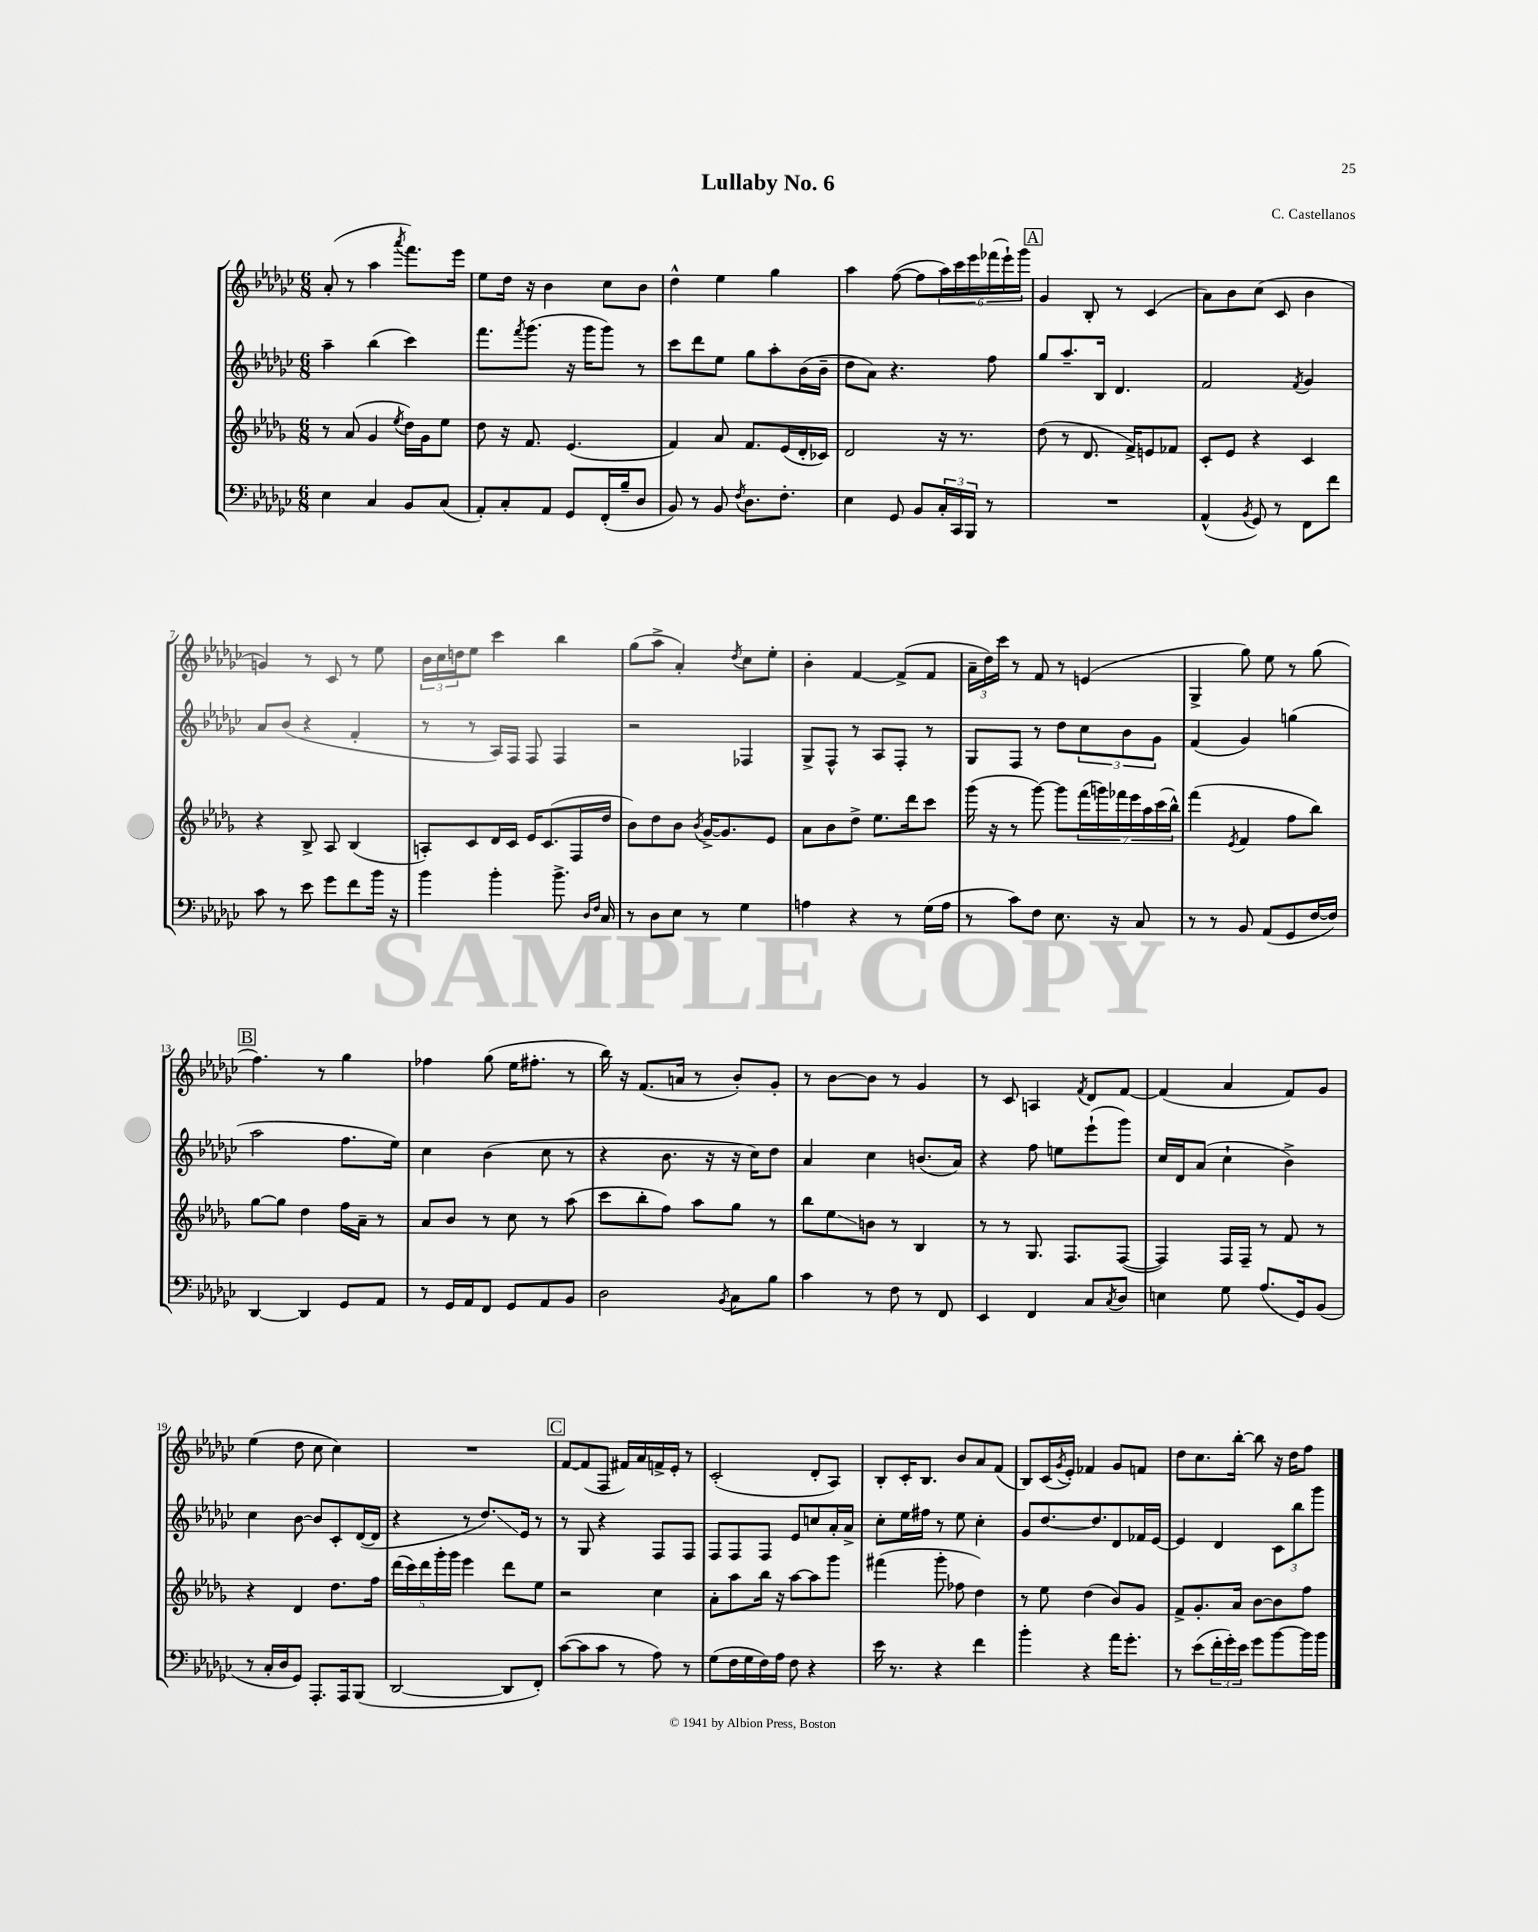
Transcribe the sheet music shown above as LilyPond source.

\header { title = "Lullaby No. 6" composer = "C. Castellanos" }
<<
\new StaffGroup <<
\new Staff = "s0" {
    \clef treble \key ges \major \numericTimeSignature \time 6/8
    aes'8-.( r8 aes''4 \acciaccatura { aes'''8 } f'''8.) ees'''16 |
    ees''8 des''16 r16 bes'4 ces''8 bes'8 |
    des''4-^ ees''4 ges''4 |
    aes''4 f''8~( f''8 \tuplet 6/4 { aes''16) ces'''16 ees'''16 fes'''16( ees'''16-!) ges'''16 } |
    \mark \markup { \box "A" } ges'4 bes8-. r8 ces'4( |
    aes'8) bes'8 ces''8( ces'8 bes'4 |
    g'4) r8 ces'8 r8 ees''8 |
    \tuplet 3/2 { bes'16 ces''16 d''16 } ees''8 ces'''4 bes''4 |
    ges''8( aes''8-> aes'4-.) \acciaccatura { des''8 } ces''8 ees''8-. |
    bes'4-. f'4~ f'8->( f'8 |
    \tuplet 3/2 { aes'16-- des''16) ces'''16 } r8 f'8 r8 e'4( |
    ges4-> ges''8) ees''8 r8 ges''8( |
    \mark \markup { \box "B" } f''4.) r8 ges''4 |
    fes''4 ges''8( ees''16 fis''8.-. r8 |
    bes''16) r16 f'8.( a'16 r8 bes'8-.) ges'8-. |
    r8 bes'8~ bes'8 r8 ges'4 |
    r8 ces'8 a4 \acciaccatura { f'8 } des'8 f'8~ |
    f'4( aes'4 f'8) ges'8 |
    ees''4( des''8 ces''8 ces''4) |
    R2. |
    \mark \markup { \box "C" } f'8~ f'8( f8 fis'16) aes'16 f'16-> ees'16-. r8 |
    ces'2-.( des'8-. aes8) |
    bes8-. ces'16-. bes8. bes'8 aes'8 f'8( |
    bes8) ces'16( \acciaccatura { ges'8 } ees'16-.) fes'4 ges'8 f'8 |
    des''8 ces''8. bes''16~-. bes''8 r16 des''16 f''8 \bar "|." |
}
\new Staff = "s1" {
    \clef treble \key ges \major \numericTimeSignature \time 6/8
    aes''4-- bes''4( ces'''4) |
    f'''8. \acciaccatura { f'''8 } ges'''8.( r16 ges'''16 ges'''8) r8 |
    ces'''8 des'''8 ees''8 ges''8 aes''8-. bes'16( bes'16-- |
    des''8 aes'8) r4. f''8 |
    \mark \markup { \box "A" } ges''8 aes''8.-- bes16 des'4. |
    f'2 \acciaccatura { f'8 } ges'4 |
    aes'8 bes'8( r4 f'4-. |
    r8 r8 aes16) f16 f8 f4 |
    r2 fes4 |
    ges8-> f8-^ r8 aes8 f8-. r8 |
    ges8 f8 r8 des''8 \tuplet 3/2 { ces''8 bes'8 ges'8 } |
    f'4( ges'4) g''4( |
    \mark \markup { \box "B" } aes''2 f''8. ees''16) |
    ces''4 bes'4( ces''8 r8 |
    r4 bes'8. r16 r16 ces''16) des''8 |
    aes'4 ces''4 b'8.( aes'16) |
    r4 f''8 e''8 ees'''8-!( ges'''8) |
    ces''16 des'16 aes'8( ces''4-! bes'4->) |
    ces''4 bes'8~ bes'8 ces'8-. des'16~( des'16 |
    r4 r8 des''8.\glissando) ees'16 r8 |
    \mark \markup { \box "C" } r8 ges8 r4 f8 f8 |
    f8 f8 f8 ees'8 c''8 aes'16-. aes'16-> |
    ces''8-. ees''16 fis''16 r8 ees''8 ces''4-. |
    ges'8 des''8.~ des''8. des'8 fes'16 ees'16~ |
    ees'4 des'4 \tuplet 3/2 { ces'8 bes''8 ges'''8 } \bar "|." |
}
\new Staff = "s2" {
    \clef treble \key des \major \numericTimeSignature \time 6/8
    r8 aes'8( ges'4 \acciaccatura { ees''8 } des''16) ges'16 ees''8 |
    des''8 r16 f'8. ees'4.( |
    f'4) aes'8 f'8. ees'16( des'16-. ces'16) |
    des'2 r16 r8. |
    \mark \markup { \box "A" } des''8( r8 des'8. f'16->) e'8 fes'8 |
    c'8-. ees'8 r4 c'4 |
    r4 bes8-> aes8 bes4( |
    a8-.) c'8 des'16 c'16 ees'16 c'8.( f16 des''16 |
    bes'8) des''8 bes'8 \acciaccatura { bes'8 } ges'16~-> ges'8. ees'8 |
    aes'8 bes'8 des''8-> ees''8. des'''16 c'''8 |
    ges'''16( r16 r8 ges'''8~) ges'''8 \tuplet 7/4 { f'''16( g'''16) fes'''16 ees'''16 aes''16 c'''16( bes''16-^) } |
    f'''4( \acciaccatura { ees'8 } f'4 f''8 bes''8) |
    \mark \markup { \box "B" } ges''8~ ges''8 des''4 f''16 aes'16-- r8 |
    aes'8 bes'8 r8 c''8 r8 aes''8( |
    c'''8 bes''8-. f''8) aes''8 ges''8 r8 |
    bes''8 ees''8\glissando b'8 r8 bes4 |
    r8 r8 ges8. f8. f8~( |
    f4) f16 f16-- r8 f'8 r8 |
    r4 des'4 des''8. f''16 |
    \tuplet 5/4 { des'''16( c'''16) des'''16 ges'''16-. ges'''16 } ees'''4 des'''8 ees''8 |
    \mark \markup { \box "C" } r2 c''4 |
    aes'8-. aes''8 bes''16 r16 aes''8~ aes''8 ges'''8 |
    fis'''4( ges'''8-. fes''8 des''4) |
    r8 ees''8 des''4( bes'8) ges'8 |
    f'8-> ges'8.-. aes'16 bes'8~ bes'8 f''8 \bar "|." |
}
\new Staff = "s3" {
    \clef bass \key ges \major \numericTimeSignature \time 6/8
    ees4 ces4 bes,8 ces8( |
    aes,8-.) ces8-. aes,8 ges,8 f,16-.( bes16-- des8 |
    bes,8) r8 bes,8 \acciaccatura { f8 } des8. f8.-. |
    ees4 ges,8 bes,8 \tuplet 3/2 { ces16-. ces,16 bes,,16 } r8 |
    \mark \markup { \box "A" } R2. |
    aes,4-^( \acciaccatura { bes,8 } ges,8) r8 f,8 f'8 |
    ces'8 r8 ees'8 ges'8 f'8 bes'16 r16 |
    bes'4 bes'4-. bes'8.-> \grace { des16 f16 } ces16 |
    r8 des8 ees8 r8 ges4 |
    a4 r4 r8 ges16( a16 |
    r8 ces'8) f8 ees8. r16 ces8 |
    r8 r8 bes,8 aes,8( ges,8 f16~ f16) |
    \mark \markup { \box "B" } des,4~ des,4 ges,8 aes,8 |
    r8 ges,16 aes,16 f,8 ges,8 aes,8 bes,8 |
    des2 \acciaccatura { bes,8 } ces8 bes8 |
    ces'4 r8 f8 r8 f,8 |
    ees,4 f,4 ces8 \acciaccatura { ces8 } des8 |
    e4 ges8 aes8.( ges,16) bes,8( |
    r8 ces16-. des16 ges,8) aes,,8.-. aes,,16 bes,,8( |
    des,2~ des,8 f,8-.) |
    \mark \markup { \box "C" } ces'8~( ces'8 ces'8 r8 aes8) r8 |
    ges8( f16 ges16 f16) aes16 f8 r4 |
    ees'16 r8. r4 f'4 |
    bes'4-. r4 aes'16 ges'8.-. |
    r8 ees'8( \tuplet 3/2 { f'16-. ges'16-.) ees'16 } ges'8 bes'8~ bes'16 bes'16 \bar "|." |
}
>>
>>
